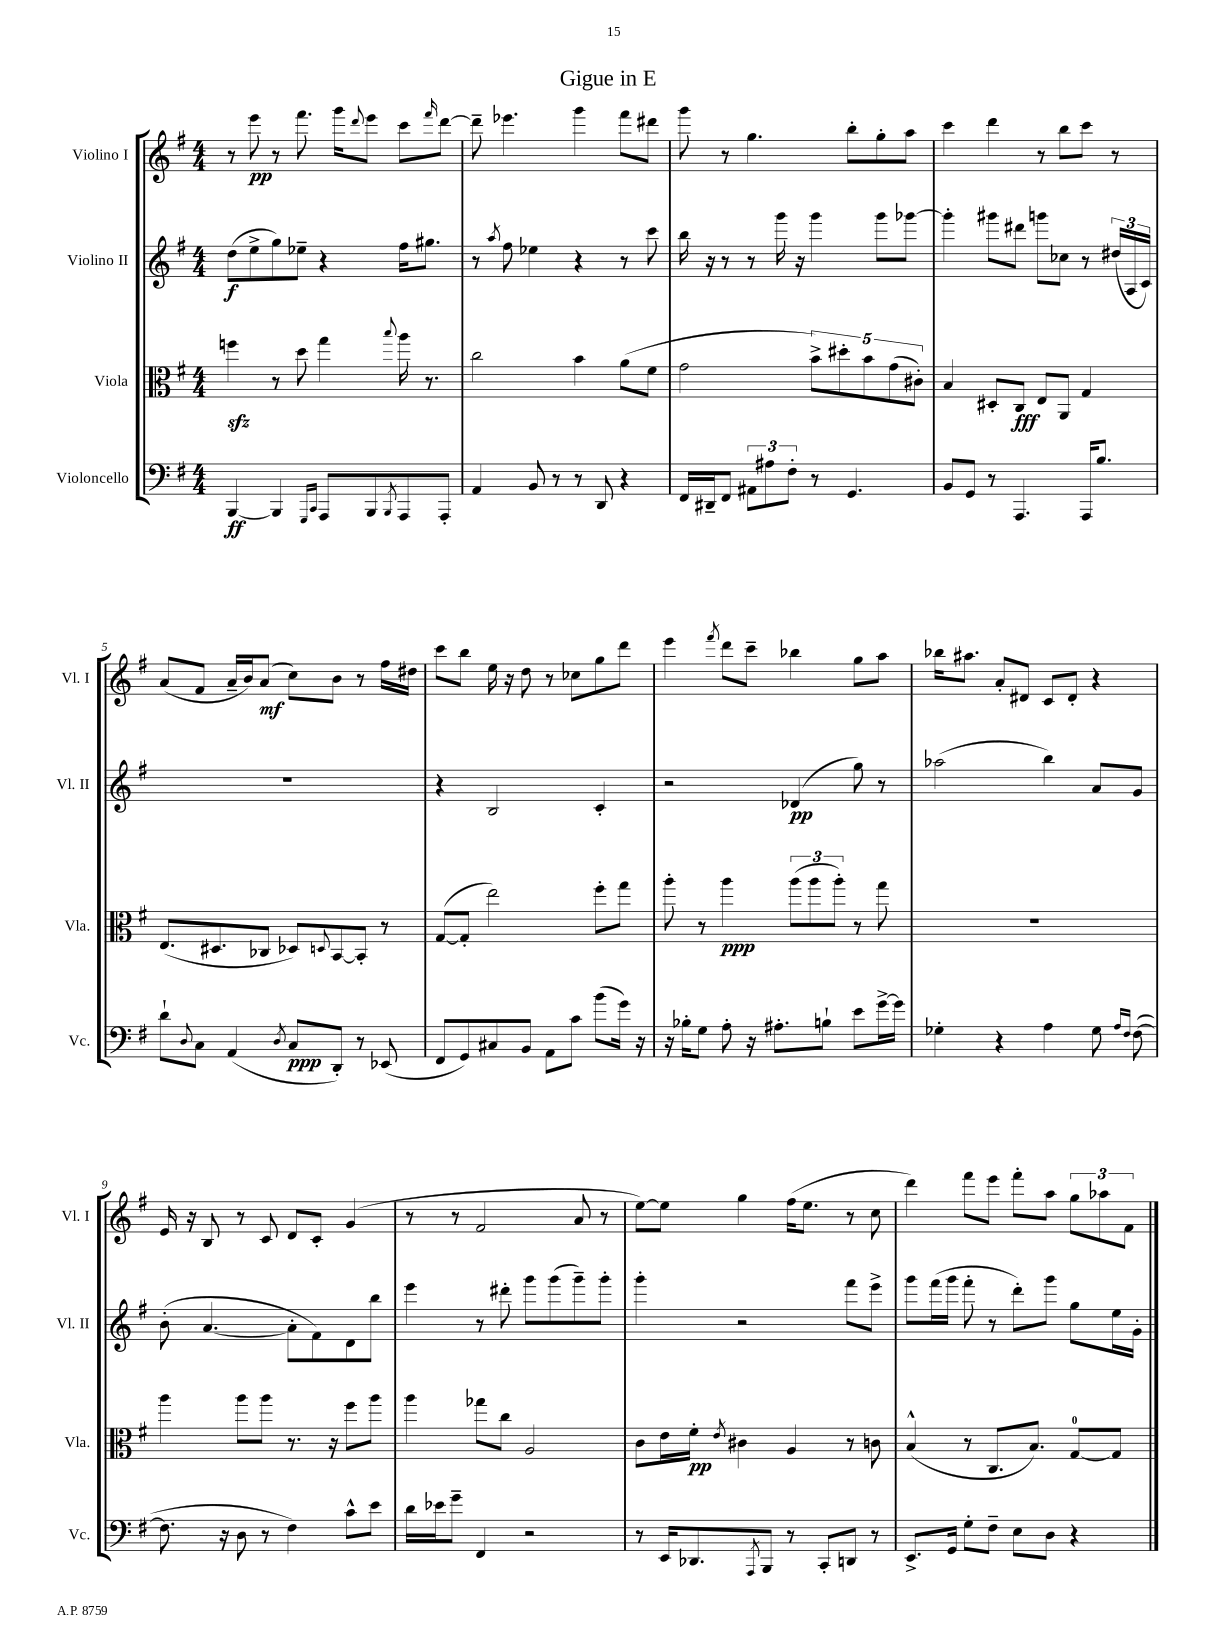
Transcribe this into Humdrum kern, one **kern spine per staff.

**kern	**dynam	**kern	**dynam	**kern	**dynam	**kern	**dynam
*part4	*part4	*part3	*part3	*part2	*part2	*part1	*part1
*staff4	*staff4	*staff3	*staff3	*staff2	*staff2	*staff1	*staff1
*I"Violoncello	*	*I"Viola	*	*I"Violino II	*	*I"Violino I	*
*I'Vc.	*	*I'Vla.	*	*I'Vl. II	*	*I'Vl. I	*
*clefF4	*	*clefC3	*	*clefG2	*	*clefG2	*
*k[f#]	*	*k[f#]	*	*k[f#]	*	*k[f#]	*
*M4/4	*	*M4/4	*	*M4/4	*	*M4/4	*
=1	=1	=1	=1	=1	=1	=1	=1
[4BBB/	ff	4ffnzz\	.	(8dd\L	f	8r	.
.	.	.	.	8ee^\	.	8eee\	pp
4BBB/]	.	8r	.	8gg\)	.	8r	.
.	.	8dd\	.	8ee-X~\J	.	8.fff#\	.
16qqGGG/LL	.	.	.	.	.	.	.
16qqCC/JJ	.	.	.	.	.	.	.
8AAA/L	.	4gg\	.	4r	.	.	.
.	.	.	.	.	.	16ggg\KL	.
.	.	.	.	.	.	8qqddd/	.
8BBB/	.	.	.	.	.	8eee\J	.
8qBBB/	.	8qqbb/	.	.	.	.	.
8AAA/	.	16aa\	.	16ff#\KL	.	8ccc\L	.
.	.	8.r	.	8.gg#X\J	.	.	.
.	.	.	.	.	.	16qqfff#/	.
8AAA'/J	.	.	.	.	.	[8ddd\J	.
=2	=2	=2	=2	=2	=2	=2	=2
4AA/	.	2cc\	.	8r	.	8ddd~\]	.
.	.	.	.	8qaa/	.	.	.
.	.	.	.	8ff#\	.	4.eee-X\	.
8BB/	.	.	.	4ee-X\	.	.	.
8r	.	.	.	.	.	.	.
8r	.	4b\	.	4r	.	4ggg\	.
8DD/	.	.	.	.	.	.	.
4r	.	(8a\L	.	8r	.	8fff#\L	.
.	.	8f#\J	.	8ccc\	.	8ddd#X\J	.
=3	=3	=3	=3	=3	=3	=3	=3
16FF#/LL	.	2g\	.	16bb\	.	8ggg\	.
16DD#X~/J	.	.	.	16r	.	.	.
8FF#/J	.	.	.	8r	.	8r	.
12AA#X\L	.	.	.	8r	.	4.gg\	.
12A#X\	.	.	.	.	.	.	.
.	.	.	.	16ggg\	.	.	.
12F#'\J	.	.	.	.	.	.	.
.	.	.	.	16r	.	.	.
8r	.	10b^\L)	.	4ggg\	.	.	.
.	.	10dd#X'\	.	.	.	.	.
4.GG/	.	.	.	.	.	8bb'\L	.
.	.	10b\	.	.	.	.	.
.	.	.	.	8ggg\L	.	8gg'\	.
.	.	(10g\	.	.	.	.	.
.	.	.	.	[8ggg-X\J	.	8aa\J	.
.	.	10c#X'\J)	.	.	.	.	.
=4	=4	=4	=4	=4	=4	=4	=4
8BB/L	.	4B/	.	4ggg-'\]	.	4ccc\	.
8GG/J	.	.	.	.	.	.	.
8r	.	8D#X'/L	.	8ggg#X\L	.	4ddd\	.
4.AAA/	.	8C/J	fff	8ddd#X\J	.	.	.
.	.	8E/L	.	8gggn\L	.	8r	.
.	.	8AA/J	.	8cc-X\J	.	8bb\L	.
16AAA/KL	.	4G/	.	8r	.	8ccc\J	.
8.B/J	.	.	.	.	.	.	.
.	.	.	.	(24dd#X/LL	.	8r	.
.	.	.	.	24A/	.	.	.
.	.	.	.	24c/JJ)	.	.	.
!!LO:LB:g=z
=5	=5	=5	=5	=5	=5	=5	=5
8d`\L	.	(8.E/L	.	1r	.	(8a/L	.
8qqD/	.	.	.	.	.	.	.
8C\J	.	.	.	.	.	8f#/J	.
.	.	8.D#X/	.	.	.	.	.
(4AA/	.	.	.	.	.	16a~/LL	.
.	.	.	.	.	.	16b/J)	.
.	.	8C-X/J	.	.	.	(8a/J	mf
8qD/	.	.	.	.	.	.	.
8C/L	ppp	8D-X/L)	.	.	.	8cc\L)	.
.	.	8qqDn/	.	.	.	.	.
8DD'/J)	.	[8BB/	.	.	.	8b\J	.
8r	.	8BB'/J]	.	.	.	8r	.
(8EE-X/	.	8r	.	.	.	16ff#\LL	.
.	.	.	.	.	.	16dd#X\JJ	.
=6	=6	=6	=6	=6	=6	=6	=6
8FF#/L	.	([8G/L	.	4r	.	8ccc\L	.
8GG/)	.	8G'/J]	.	.	.	8bb\J	.
8C#X/	.	2ee\)	.	2B/	.	16ee\	.
.	.	.	.	.	.	16r	.
8BB/J	.	.	.	.	.	8dd\	.
8AA\L	.	.	.	.	.	8r	.
8c\J	.	.	.	.	.	8cc-X\L	.
(8b\L	.	8ff#'\L	.	4c'/	.	8gg\	.
16g\Jk)	.	8gg\J	.	.	.	8ddd\J	.
16r	.	.	.	.	.	.	.
=7	=7	=7	=7	=7	=7	=7	=7
16r	.	8aa'\	.	2r	.	4eee\	.
16B-X'\KL	.	.	.	.	.	.	.
8G\J	.	8r	.	.	.	.	.
.	.	.	.	.	.	8qfff#/	.
8A'\	.	4aa\	ppp	.	.	8ddd\L	.
16r	.	.	.	.	.	8ccc~\J	.
8.A#X'\L	.	.	.	.	.	.	.
.	.	(12aa\L	.	(4d-X/	pp	4bb-X\	.
.	.	12aa\	.	.	.	.	.
8Bn`\J	.	.	.	.	.	.	.
.	.	12aa'\J)	.	.	.	.	.
8e\L	.	8r	.	8gg\)	.	8gg\L	.
[16g^\L	.	8gg\	.	8r	.	8aa\J	.
16g\JJ]	.	.	.	.	.	.	.
=8	=8	=8	=8	=8	=8	=8	=8
4G-X'\	.	1r	.	(2aa-X\	.	16bb-X\KL	.
.	.	.	.	.	.	8.aa#X\J	.
4r	.	.	.	.	.	8a'/L	.
.	.	.	.	.	.	8d#X/J	.
4A\	.	.	.	4bb\)	.	8c/L	.
.	.	.	.	.	.	8d#'/J	.
8G-\	.	.	.	8a/L	.	4r	.
16qqA/LL	.	.	.	.	.	.	.
16qqF#/JJ	.	.	.	.	.	.	.
([8F#\	.	.	.	8g/J	.	.	.
!!LO:LB:g=z
=9	=9	=9	=9	=9	=9	=9	=9
8.F#\]	.	4aa\	.	(8b'\	.	16e/	.
.	.	.	.	.	.	16r	.
.	.	.	.	[4.a/	.	8B/	.
16r	.	.	.	.	.	.	.
8D\	.	8aa\L	.	.	.	8r	.
8r	.	8aa\J	.	.	.	8c/	.
4F#\)	.	8.r	.	8a'\L]	.	8d/L	.
.	.	.	.	8f#\)	.	8c'/J	.
.	.	16r	.	.	.	.	.
8c^^\L	.	8ff#\L	.	8d\	.	(4g/	.
8e\J	.	8aa\J	.	8bb\J	.	.	.
=10	=10	=10	=10	=10	=10	=10	=10
16d\LL	.	4aa\	.	4eee\	.	8r	.
16e-X\J	.	.	.	.	.	.	.
8g~\J	.	.	.	.	.	8r	.
4FF#/	.	8gg-X\L	.	8r	.	2f#/	.
.	.	8cc\J	.	8ddd#X'\	.	.	.
2r	.	2A/	.	8ggg\L	.	.	.
.	.	.	.	(8ggg\	.	.	.
.	.	.	.	8ggg~\)	.	8a/	.
.	.	.	.	8ggg'\J	.	8r	.
=11	=11	=11	=11	=11	=11	=11	=11
8r	.	8c\L	.	4ggg'\	.	[8ee\L)	.
16EE/KL	.	16e\L	.	.	.	8ee\J]	.
8.DD-X/	.	16f#'\JJ	pp	.	.	.	.
.	.	8qe/	.	.	.	.	.
.	.	4c#X\	.	2r	.	4gg\	.
8qAAA/	.	.	.	.	.	.	.
8BBB/J	.	.	.	.	.	.	.
8r	.	4A/	.	.	.	(16ff#\KL	.
.	.	.	.	.	.	8.ee\J	.
8CC'/L	.	.	.	.	.	.	.
8DDn/J	.	8r	.	8fff#\L	.	8r	.
8r	.	8cn\	.	8eee^\J	.	8cc\	.
=12	=12	=12	=12	=12	=12	=12	=12
8.EE^/L	.	(4B^^/	.	8ggg\L	.	4ddd\)	.
.	.	.	.	(16fff#\L	.	.	.
16GG/Jk	.	.	.	16ggg\JJ	.	.	.
8G'\L	.	8r	.	8fff#'\	.	8fff#\L	.
8F#~\J	.	8.C/L	.	8r	.	8eee\J	.
8E\L	.	.	.	8ddd'\L)	.	8fff#'\L	.
.	.	8.B/J)	.	.	.	.	.
8D\J	.	.	.	8ggg\J	.	8aa\J	.
4r	.	[8G/L	.	8gg\L	.	12gg\L	.
.	.	.	.	.	.	12aa-X\	.
.	.	8G/J]	.	16ee\L	.	.	.
.	.	.	.	.	.	12f#\J	.
.	.	.	.	16g'\JJ	.	.	.
==	==	==	==	==	==	==	==
*-	*-	*-	*-	*-	*-	*-	*-
